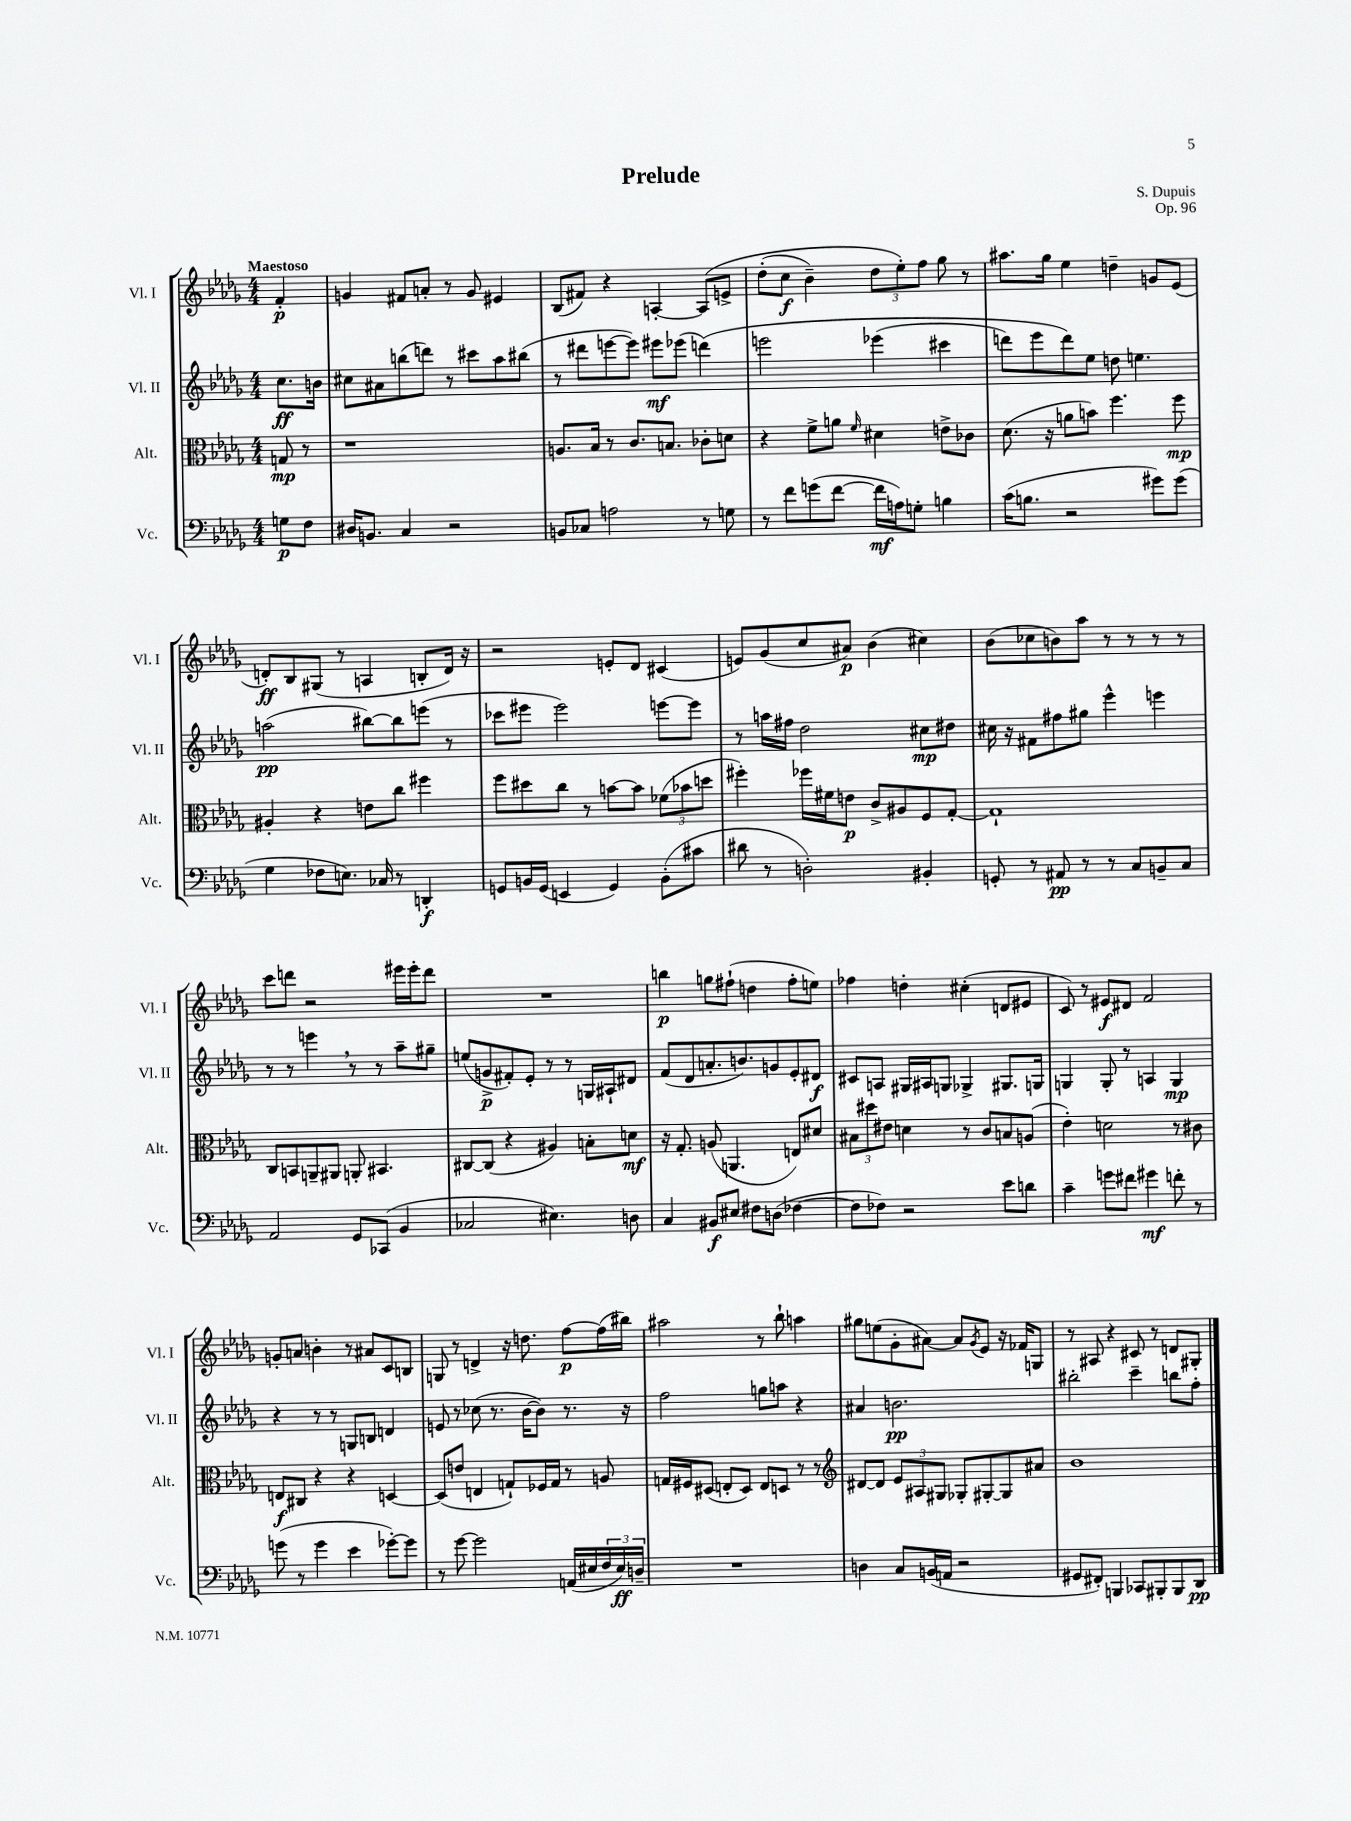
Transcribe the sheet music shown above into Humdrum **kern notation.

**kern	**kern	**kern	**kern
*staff4	*staff3	*staff2	*staff1
*clefF4	*clefC3	*clefG2	*clefG2
*k[b-e-a-d-g-]	*k[b-e-a-d-g-]	*k[b-e-a-d-g-]	*k[b-e-a-d-g-]
*M4/4	*M4/4	*M4/4	*M4/4
8G	8G	8.cc	4f'
8F	8r	.	.
.	.	16b	.
=	=	=	=
16D#	1r	8cc#	4g
8.BB	.	.	.
.	.	8a#	.
4C	.	(8bb	8f#
.	.	8ddd)	8a'
2r	.	8r	8r
.	.	8ccc#	8g
.	.	8aa-	4e#
.	.	(8bb#	.
=	=	=	=
8BB	8.A	8r	(8B-
8C-	.	8ddd#	8f#)
.	16B-	.	.
2A	8r	[8eee	4r
.	8.c	8eee])	.
.	.	8eee#	[4A'
.	8.B	.	.
.	.	(8eee-	.
8r	8c-'	&(4ddd)	&(8A]
8G	8d	.	8e^
=	=	=	=
8r	4r	2eee	(8dd-'
8f	.	.	8cc
(8g	8f^	.	4b-~)
[8f	8a	.	.
.	16qqf	.	.
16f]	4d#	(4eee-	12dd-
16A)	.	.	.
.	.	.	12ee-'&)
8G'	.	.	.
.	.	.	12ff
4B	8e^	4ccc#	8gg-
.	8c-	.	8r
=	=	=	=
(16c	(8.d-	8ddd)	8.aa#
8.B	.	.	.
.	.	8eee-	.
.	16r	.	16gg-
2r	8a	8ddd&)	4ee-
.	8b)	8ee-	.
.	4.ff	8dd	4dd~
.	.	4.ee	.
8g#)	.	.	8g
(8g#	8ff	.	(8e-
=	=	=	=
4G-	4A#'	(2aa	8d')
.	.	.	8B-
8F-	4r	.	(8G#
8.E)	.	.	8r
.	8e	[8bb#)	4A
16C-	.	.	.
8r	8cc	8bb#]	.
4DD'	4ff#	(8eee	8B'
.	.	8r	16d)
.	.	.	16r
=	=	=	=
8GG	8ff	8ccc-	2r
16BB	8dd#	8eee#	.
(16GG	.	.	.
4EE	8cc	2eee#)	.
.	8r	.	.
4GG)	[8b	.	8e'
.	8b]	.	8d-
(8BB'	(12f-	[8eee	(4c#
.	12b-	.	.
8c#	.	8eee]	.
.	12dd	.	.
=	=	=	=
8d#	4ff#')	8r	8e)
8r	.	16aa	(8g-
.	.	16ff#	.
2D')	16ff-	2dd-	8cc
.	16f#	.	.
.	8e	.	8a#)
.	8c^	.	(4b-
.	8A#	.	.
4BB#'	8F	8cc#	4cc#)
.	[8G-'	8dd#	.
=	=	=	=
8GG'	1G-`]	16cc#	(8b-
.	.	16r	.
8r	.	8f#	8cc-
8AA#	.	8ff#	8b)
8r	.	8gg#	8aa-
8r	.	4eee-^^	8r
8C	.	.	8r
8BB~	.	4eee	8r
8C	.	.	8r
=	=	=	=
2AA-	8C	8r	8ccc
.	8BB	8r	8ddd
.	8AA~	4eee	2r
.	8AA#	.	.
8GG-	8AA'	8r	.
(8CC-	4.BB#	8r	.
4BB-	.	8aa-~	16eee#
.	.	.	16eee#'
.	.	8gg#~	8ddd
=	=	=	=
2C-	[8C#	(8ee	1r
.	(8C#]	8g^	.
.	4r	8f#')	.
.	.	8e-'	.
4.E#)	4A#)	8r	.
.	.	8r	.
.	8B'	16G	.
.	.	16A#`	.
8D	8d	8d#	.
=	=	=	=
4C	16r	(8f	4bb
.	8.G-'	.	.
.	.	8d-	.
8BB#	(8A	8.a'	8gg
8E#	4.AA	.	(8ff#`
.	.	8.b)	.
8F#	.	.	4dd
(8D	.	8g	.
[4F-	8E)	8e-'	8ff#'
.	8d#	8d#	8ee)
=	=	=	=
8F-]	12B#	8c#	4ff-
.	12dd#	.	.
8F-)	.	8A	.
.	12e#	.	.
2r	4d	16G#	4dd'
.	.	16A#	.
.	.	8G	.
.	8r	4G-^	(4cc#'
.	8c	.	.
8e-	8B	8.G#	8d
8d	(8A	.	8e#
.	.	16G	.
=	=	=	=
4c~	4e-')	4G	8c)
.	.	.	8r
8g	2d	8G'	8e#
8f#	.	8r	8d#
4g#	.	4A	2f
8f'	8r	4G	.
8r	8c#	.	.
=	=	=	=
(8g	8E	4r	8g'
8r	8C#	.	8a
4g	4r	8r	4b'
.	.	8r	.
4e-	4r	8G	8r
.	.	8B	8a#
[8g-')	[4D	4d	8c
8g-]	.	.	8B
=	=	=	=
8r	(8D]	8e	8G
[8g-	8e	8r	8r
2g-]	4E	(8cc-	4d^
.	.	8.r	.
.	8G`)	.	16r
.	.	[16b-	8.dd
.	16F-	8b-])	.
.	16G	.	.
(16AA	8r	8.r	[8ff
16E#	.	.	.
24F	8A	.	(16ff]
24E#)	.	.	.
.	.	16r	16bb#)
24D~	.	.	.
=	=	=	=
1r	16G	2ff	2aa#
.	16F#	.	.
.	(8D#	.	.
.	8E'	.	.
.	8D#)	.	.
.	8E	8gg	8r
.	8D	8aa	8bb-`
.	8r	4r	4aa
.	8r	.	.
=	=	=	=
*	*clefG2	*	*
4D	[8d#	4a#	8gg#
.	8d#]	.	(8ee
8C	12e-	2.b	8g-'
.	12A#	.	.
(16BB	.	.	[8a#)
.	12G#	.	.
16AA	.	.	.
2r	8G-'	.	8a#]
.	.	.	8qg-
.	[8G#'	.	8e-
.	8G#]	.	16r
.	.	.	16f-
.	8a#	.	8G
=	=	=	=
8GG#	1b-	2bb#'	8r
8FF#')	.	.	8A#
4BBB	.	.	4r
8CC-	.	4ccc~	8c#
8BBB#'	.	.	8r
8BBB#	.	8bb	8d
8DD-	.	8ff'	8G#'
==	==	==	==
*-	*-	*-	*-
